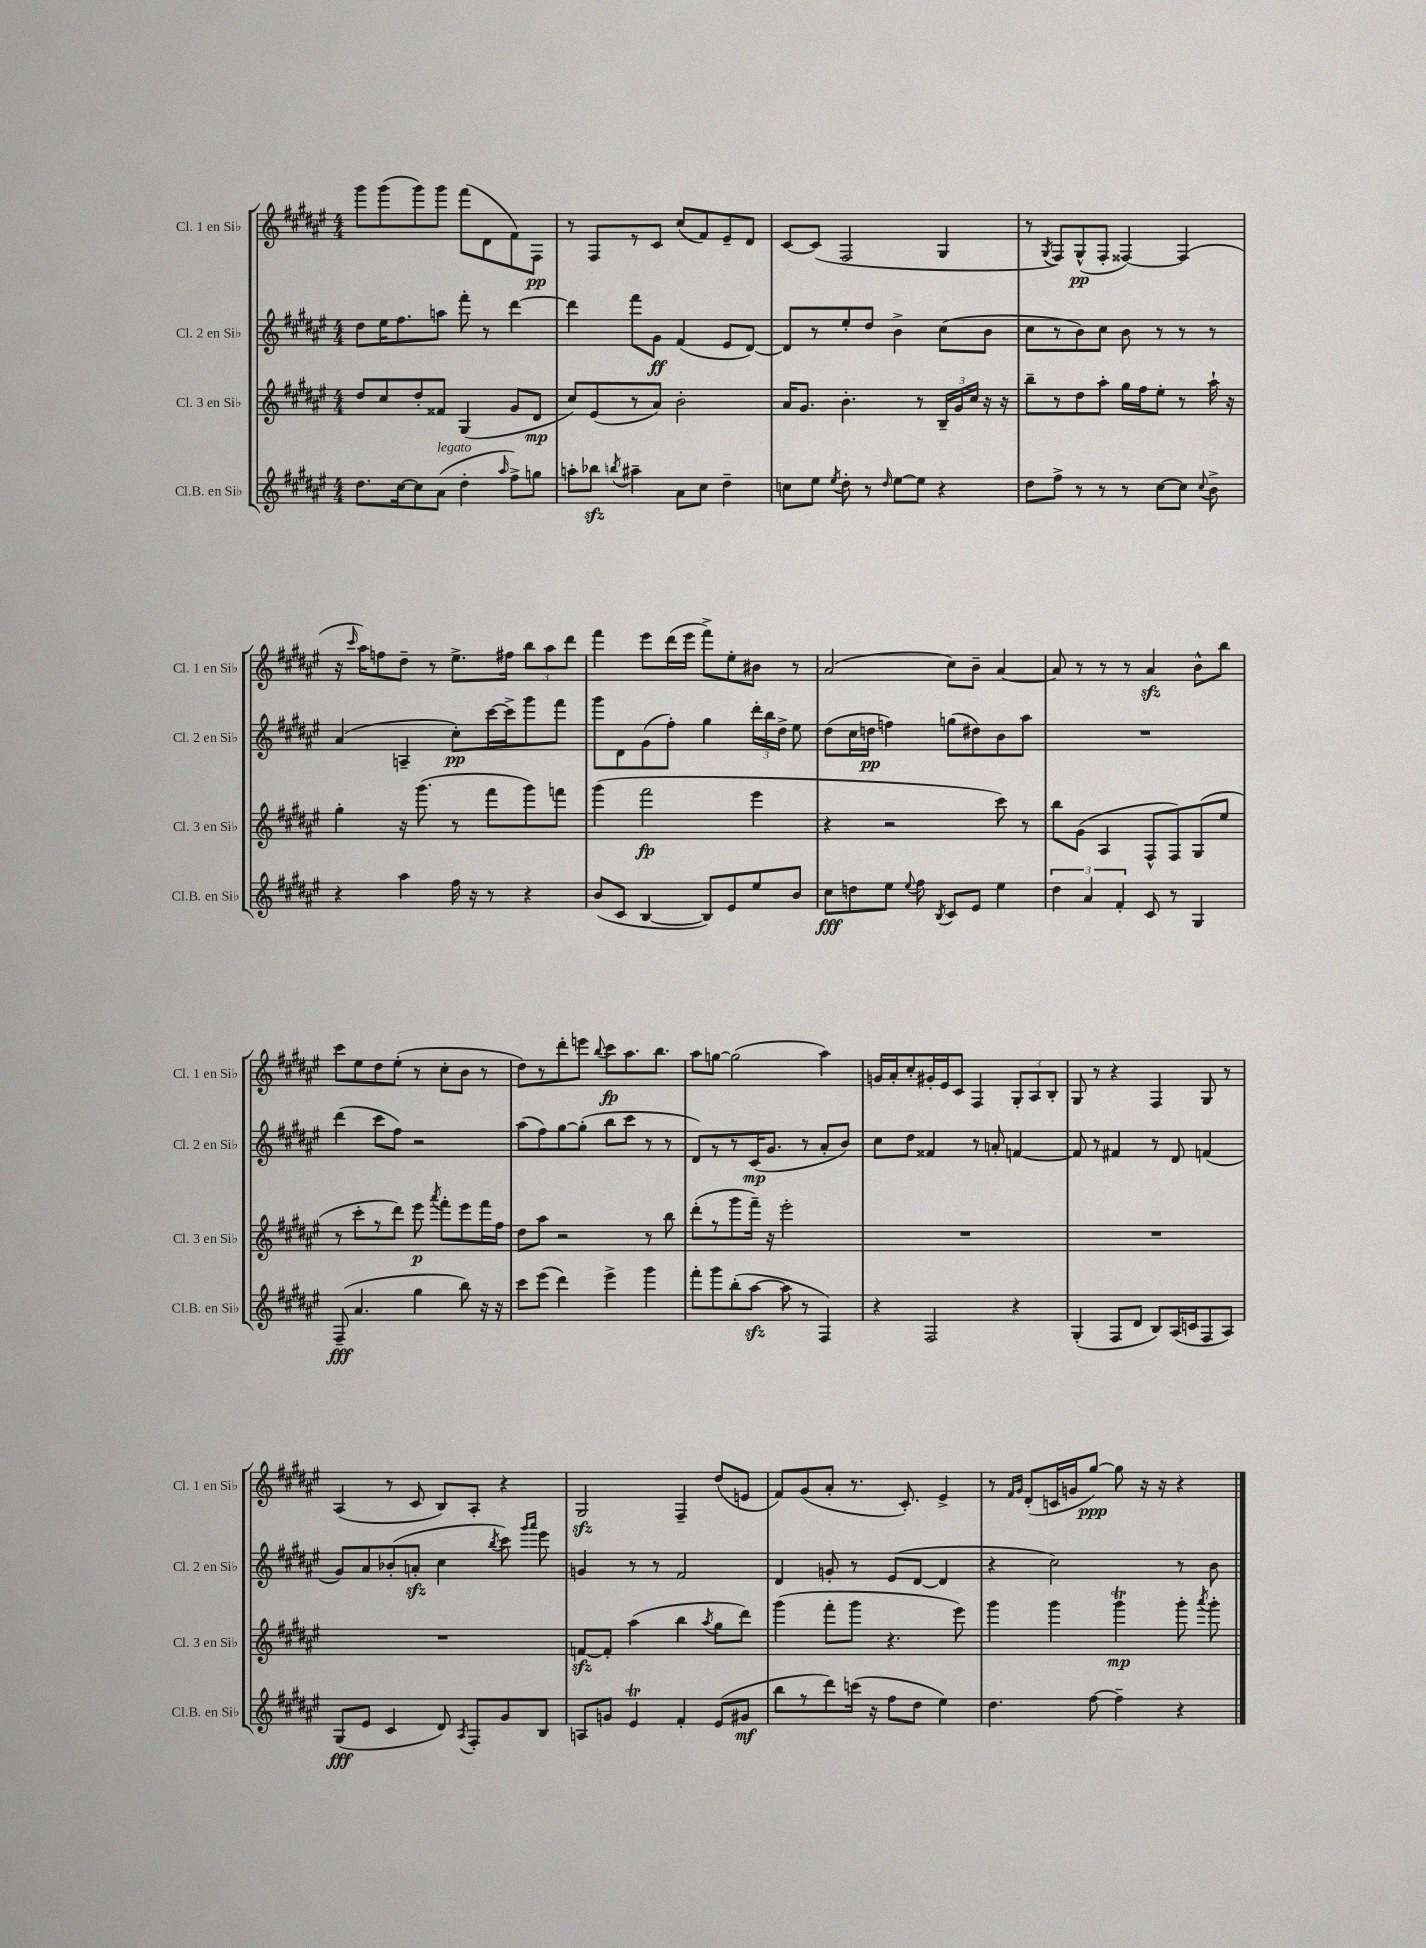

**kern	**kern	**kern	**kern
*staff4	*staff3	*staff2	*staff1
*clefG2	*clefG2	*clefG2	*clefG2
*k[f#c#g#d#a#e#]	*k[f#c#g#d#a#e#]	*k[f#c#g#d#a#e#]	*k[f#c#g#d#a#e#]
*M4/4	*M4/4	*M4/4	*M4/4
8.dd#\L	8dd#/L	8dd#\L	8ggg#\L
.	8cc#/	16ee#\K	(8ggg#\
[16cc#\k	.	8.ff#\	.
8cc#\]	8dd#'/	.	8ggg#\)
(8a#\J	8f##/J	8aa\J	8ggg#\J
4dd#'\	(4G#/	8fff#'\	(8fff#\L
.	.	8r	8d#\
16qqaa#/	.	.	.
8ff#^\L)	8g#/L	[4ddd#\	8f#\)
8gg\J	8d#/J	.	8F#\J
=	=	=	=
8aa'\L	8cc#/L)	4ddd#\]	8r
8bb-\J	(8e#/	.	8F#/L
8qbb/	.	.	.
4aa#~\	8r	8fff#\L	8r
.	8a#/J)	8g#\J	8c#/J
8a#\L	2b'\	(4f#/	(8cc#/L
8cc#\J	.	.	8f#/)
4dd#~\	.	8e#/L	8e#~/
.	.	[8d#/J)	8d#/J
=	=	=	=
8cc\L	16a#/LK	8d#/]L	[8c#/L
.	8.g#/J	.	.
8ee#\J	.	8r	(8c#/]J
8qee#/	.	.	.
8dd#'\	4.b'\	8ee#'/	2F#/
8r	.	8dd#/J	.
16qqdd#/	.	.	.
[8ee#\L	.	4b^\	.
8ee#\]J	8r	.	.
4r	24B~/LL	(8cc#\L	4G#/
.	24g#/	.	.
.	24cc#/JJ	.	.
.	16r	8b\J	.
.	16r	.	.
=	=	=	=
8dd#\L	8bb~\L	8cc#\L	8r
.	.	.	8qG#/
8ff#^\J	8r	8r	8F#/L)
8r	8dd#\	8b\)	(8G#^^/
8r	8aa#'\J	8cc#\J	8F#'/J
8r	16gg#\LL	8b\	[4F##/)
.	16ff#\J	.	.
[8cc#\L	8ee#'\J	8r	.
8cc#\]J	8r	8r	(4F##/]
8qqcc#/	.	.	.
8b^\	16aa#`\	8r	.
.	16r	.	.
=	=	=	=
4r	4gg#'\	(4a#/	16r
.	.	.	16qqccc#/
.	.	.	16aa#\LK)
.	.	.	8ff\
4aa#\	16r	4A~/	8dd#~\J
.	(8.ggg#\	.	.
.	.	.	8r
16ff#\	8r	8cc#'\L)	8.ee#^\L
16r	.	.	.
8r	8fff#\L	[16ccc#\L	.
.	.	16ccc#^\]J	16ff#\Jk
4r	8ggg#\)	8ggg#\	12bb\L
.	.	.	12aa#\
.	8fff\J	8fff#\J	.
.	.	.	12ddd#\J
=	=	=	=
(8b/L	(4ggg#\	8ggg#\L	4fff#\
8c#/J	.	8d#\	.
[4B/	2fff#\	(8g#\	8eee#\L
.	.	8ff#'\J)	(16ddd#\L
.	.	.	16eee#\JJ
8B/]L)	.	4gg#\	8fff#^\L)
8e#/	.	.	8ee#'\
8ee#/	4eee#\	24ddd#'\LL	8b#\J
.	.	24bb\	.
.	.	24dd#^\JJ	.
8b/J	.	8ee#\	8r
=	=	=	=
8cc#\L	4r	(8dd#\L	(2a#/
8dd\	.	16cc#\L	.
.	.	16dd\JJ	.
8ee#\J	2r	4ff\)	.
8qqee#/	.	.	.
8ff#\	.	.	.
8qB/	.	.	.
8c#/L	.	(8gg\L	8cc#\L)
8e#/J	.	8dd#\)	8b~\J
4ee#\	8ccc#\)	8b\	[4a#/
.	8r	8aa#\J	.
=	=	=	=
6dd#\	8bb\L	1r	8a#/]
.	(8g#\J	.	8r
6a#/	.	.	.
.	4A#/	.	8r
6f#'/	.	.	.
.	.	.	8r
8c#/	8F#^^/L	.	4a#/
8r	8F#/)	.	.
4G#/	(8G#/	.	8b^^\L
.	8ee#/J	.	8bb\J
=	=	=	=
(8F#~/	8r	(4ddd#\	8ccc#\L
4.a#/	8ccc#'\L	.	8ee#\
.	8r	8ccc#\L	8dd#\
.	8ddd#\J)	8ff#\J)	(8ee#'\J
4gg#\	8eee#\	2r	8r
.	8qaaa#/	.	.
.	8fff#'\L	.	8cc#'\L
8bb\)	8eee#\	.	8b\J
16r	16fff#\L	.	8r
16r	16ff#\JJ	.	.
=	=	=	=
8ccc#\L	8dd#\L	(8aa#\L	8dd#\L)
(8eee#\J	8aa#\J	8ff#\)	8r
4ddd#\)	2r	[8gg#\	8ddd#'\
.	.	(8gg#'\]J	8eee\J
.	.	.	8qqbb/
4eee#^\	.	8bb\L	8ccc#\L
.	.	8ccc#\J	8.aa#\
4ggg#\	8r	8r	.
.	.	.	8.bb\J
.	8bb\	8r	.
=	=	=	=
8fff#'\L	(8ddd#'\L	8d#/L)	8aa#\L
8ggg#\	8r	8r	[8gg\J
(8bb'\	8ggg#\	8r	(2gg\]
[8aa#\J	16fff#~\Jk)	(16c#/K	.
.	16r	8.g#/J	.
8aa#\]	2eee#'\	.	.
8r	.	8r	.
4F#/)	.	8a#'/L	4aa#\)
.	.	8b/J)	.
=	=	=	=
4r	1r	8cc#\L	16g/LL
.	.	.	16a#'/J
.	.	8dd#\J	8cc#'/
2F#/	.	4f##/	16g#'/L
.	.	.	16e#/J
.	.	.	8c#/J
.	.	8r	4F#/
.	.	8a'/	.
4r	.	[4f/	12G#'/L
.	.	.	12A#/
.	.	.	12B'/J
=	=	=	=
(4G#'/	1r	8f/]	8G#/
.	.	8r	8r
8F#/L	.	4f#/	4r
8d#/J	.	.	.
8B/L)	.	8r	4F#/
(16A#/L	.	8d#/	.
16c/J	.	.	.
8F#/	.	(4f/	8G#/
8A#/J)	.	.	8r
=	=	=	=
(8G#/L	1r	8g#/L)	(4A#/
8e#/J	.	8a#/	.
4c#/	.	(8b-'/	8r
.	.	8a'/J	8c#/
8d#/)	.	4cc#\	8B/L)
8qA#/	.	.	.
8F#'/L	.	.	8A#'/J
.	.	8qbb/	.
8g#/	.	8ccc#\)	4r
.	.	16qqggg#/LL	.
.	.	16qqaaa#/JJ	.
8B/J	.	8eee#\	.
=	=	=	=
8A/L	[8f/L	4g/	2G#/
8g/J	8f'/]J	.	.
4e#/	(4aa#\	8r	.
.	.	8r	.
4f#'/	4bb\	2f#/	4F#~/
.	8qaa#/	.	.
(8e#/L	8gg#\L	.	(8dd#/L
8g#/J	8ddd#\J)	.	8e/J
=	=	=	=
8bb\L	(4ggg#\	4d#/	8f#/L)
8r	.	.	(8g#/
8ddd#\)	8fff#'\L	8g'/	8a#'/J
(16ccc\Jk	8ggg#\J	8r	8.r
16r	.	.	.
8ff#\L	4.r	(8e#/L	.
.	.	.	8.c#'/)
8dd#\J	.	[8d#/J	.
4ee#\)	.	4d#/]	4e#^/
.	8eee#\)	.	.
=	=	=	=
4.dd#\	4ggg#\	4r	8r
.	.	.	16qqf#/LL
.	.	.	16qqg#/JJ
.	.	.	(8d#'/L
.	4ggg#\	2cc#\)	16c/L
.	.	.	16g/J
[8ff#\	.	.	[8gg#/J)
4ff#~\]	4ggg#\	.	8gg#\]
.	.	.	16r
.	.	.	16r
4r	8ggg#'\	8r	4r
.	8qaaa#/	.	.
.	8ggg#'\	8b\	.
==	==	==	==
*-	*-	*-	*-
